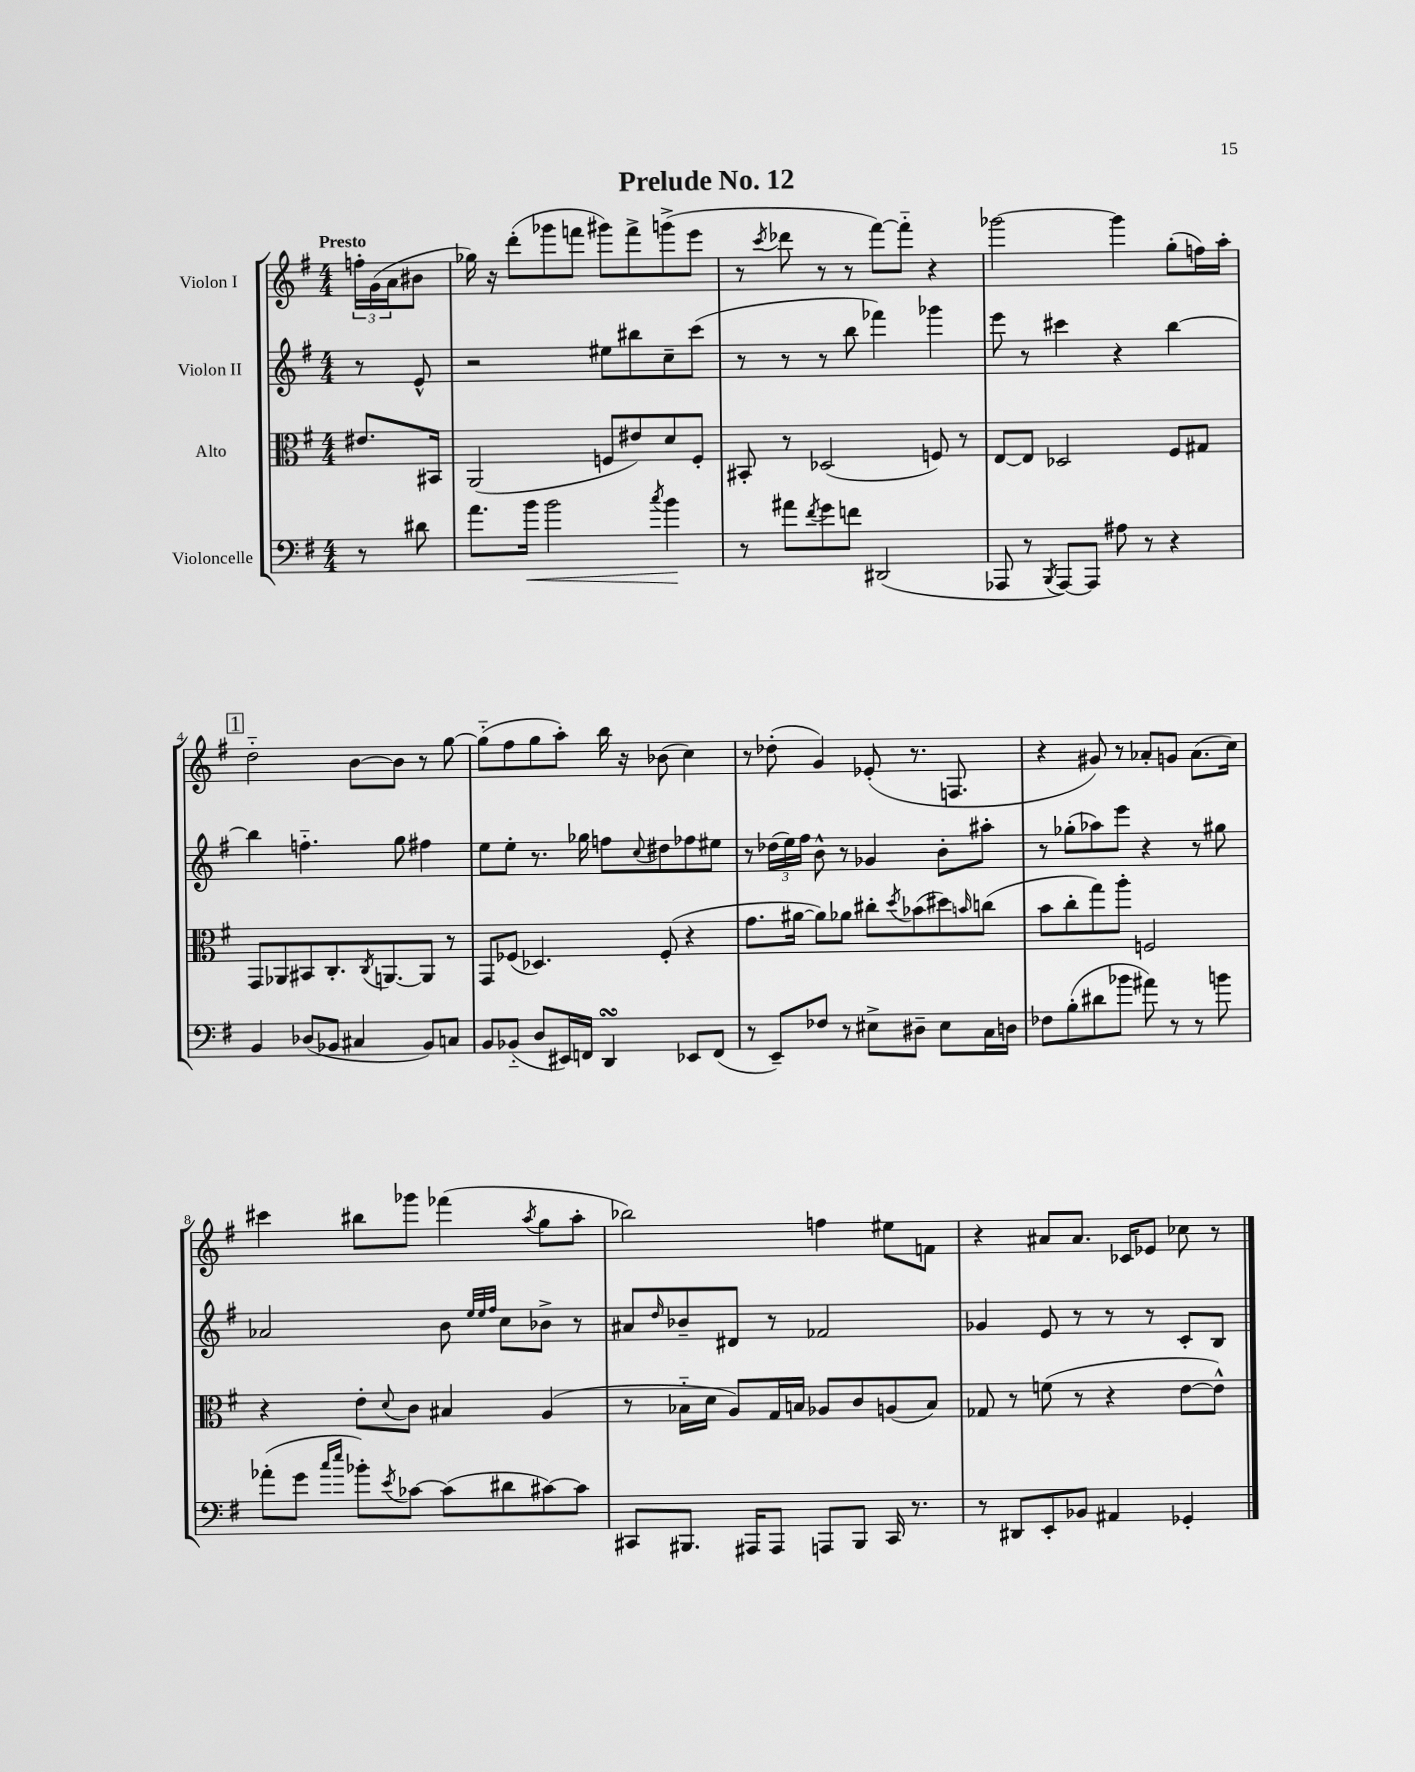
\header { title = "Prelude No. 12" }
<<
\new StaffGroup <<
\new Staff = "s0" \with { instrumentName = "Violon I" } {
    \clef treble \key g \major \numericTimeSignature \time 4/4 \partial 4 \tempo "Presto"
    \tuplet 3/2 { f''16-. g'16( a'16 } bis'8 |
    ges''16) r16 d'''8-.( ges'''8 f'''8 gis'''8) f'''8-> g'''8->( e'''8 |
    r8 \acciaccatura { c'''8 } des'''8 r8 r8 fis'''8~) fis'''8-_ r4 |
    ges'''2~ ges'''4 g''8-.( f''16) a''16-. |
    \mark \markup { \box "1" } d''2-_ b'8~ b'8 r8 g''8~ |
    g''8-_( fis''8 g''8 a''8-.) b''16 r16 bes'8( c''4) |
    r8 des''8-.( g'4) ees'8-.( r8. f8. |
    r4 gis'8) r8 aes'8-. g'8 aes'8.( c''16) |
    cis'''4 bis''8 ges'''8 fes'''4( \acciaccatura { a''8 } g''8 a''8-. |
    bes''2) f''4 eis''8 f'8 |
    r4 ais'8 ais'8. ces'16 ees'8 ces''8 r8 \bar "|." |
}
\new Staff = "s1" \with { instrumentName = "Violon II" } {
    \clef treble \key g \major \numericTimeSignature \time 4/4 \partial 4
    r8 e'8-^ |
    r2 eis''8 bis''8 c''8-- c'''8( |
    r8 r8 r8 b''8 fes'''4) ges'''4 |
    e'''8 r8 cis'''4 r4 b''4~ |
    \mark \markup { \box "1" } b''4 f''4.-_ g''8 fis''4 |
    e''8 e''8-. r8. ges''16 f''8 \appoggiatura { c''8 } dis''8 fes''8 eis''8 |
    r8 \tuplet 3/2 { des''16( e''16) fis''16 } b'8-^ r8 ges'4 b'8-. ais''8-. |
    r8 ges''8-.( aes''8) e'''8 r4 r8 gis''8 |
    aes'2 b'8 \grace { e''32 e''32 fis''32 } c''8 bes'8-> r8 |
    ais'8 \grace { d''16 } bes'8-- dis'8 r8 fes'2 |
    ges'4 e'8 r8 r8 r8 c'8-. b8 \bar "|." |
}
\new Staff = "s2" \with { instrumentName = "Alto" } {
    \clef alto \key g \major \numericTimeSignature \time 4/4 \partial 4
    eis'8. bis,16 |
    a,2( f8 eis'8) d'8 f8-. |
    bis,8-. r8 des2( f8) r8 |
    e8~ e8 des2 fis8 gis8 |
    \mark \markup { \box "1" } g,8 aes,8 bis,8 c8.-. \acciaccatura { c8 } a,8.~ a,8 r8 |
    g,8 fes8( des4.) fes8-.( r4 |
    g'8. ais'16~ ais'8) aes'8 cis''8-. \acciaccatura { d''8 } bes'8( dis''8) \grace { b'16 } c''8( |
    b'8 c''8-. g''8) a''8-. f2 |
    r4 e'8-. \appoggiatura { d'8 } c'8 bis4 a4( |
    r8 bes16-_ d'16 a8) g16 b16 aes8 c'8 a8( b8) |
    ges8 r8 f'8( r8 r4 e'8~ e'8-^) \bar "|." |
}
\new Staff = "s3" \with { instrumentName = "Violoncelle" } {
    \clef bass \key g \major \numericTimeSignature \time 4/4 \partial 4
    r8 dis'8 |
    a'8. b'16\< b'2 \acciaccatura { c''8 } b'4\! |
    r8 ais'8 \acciaccatura { fis'8 } g'8 f'8 dis,2( |
    aes,,8 r8 \acciaccatura { b,,8 } aes,,8~) aes,,8 ais8 r8 r4 |
    \mark \markup { \box "1" } b,4 des8( bes,8 cis4 bes,8) c8 |
    b,8 bes,8-_( d8 eis,16) f,16 d,4\turn ees,8 f,8( |
    r8 e,8--) fes8 r8 eis8-> dis8-- eis8 c16 d16 |
    fes8 b8-.( dis'8 bes'8 ais'8) r8 r8 b'8 |
    aes'8-.( g'8 \grace { c''16 e''16 } bes'8-.) \acciaccatura { e'8 } ces'8~ ces'8( dis'8 cis'8~) cis'8 |
    cis,8 bis,,8. ais,,16 ais,,8 a,,8 bis,,8 cis,16 r8. |
    r8 dis,8 e,8-. bes,8 ais,4 ges,4-. \bar "|." |
}
>>
>>
